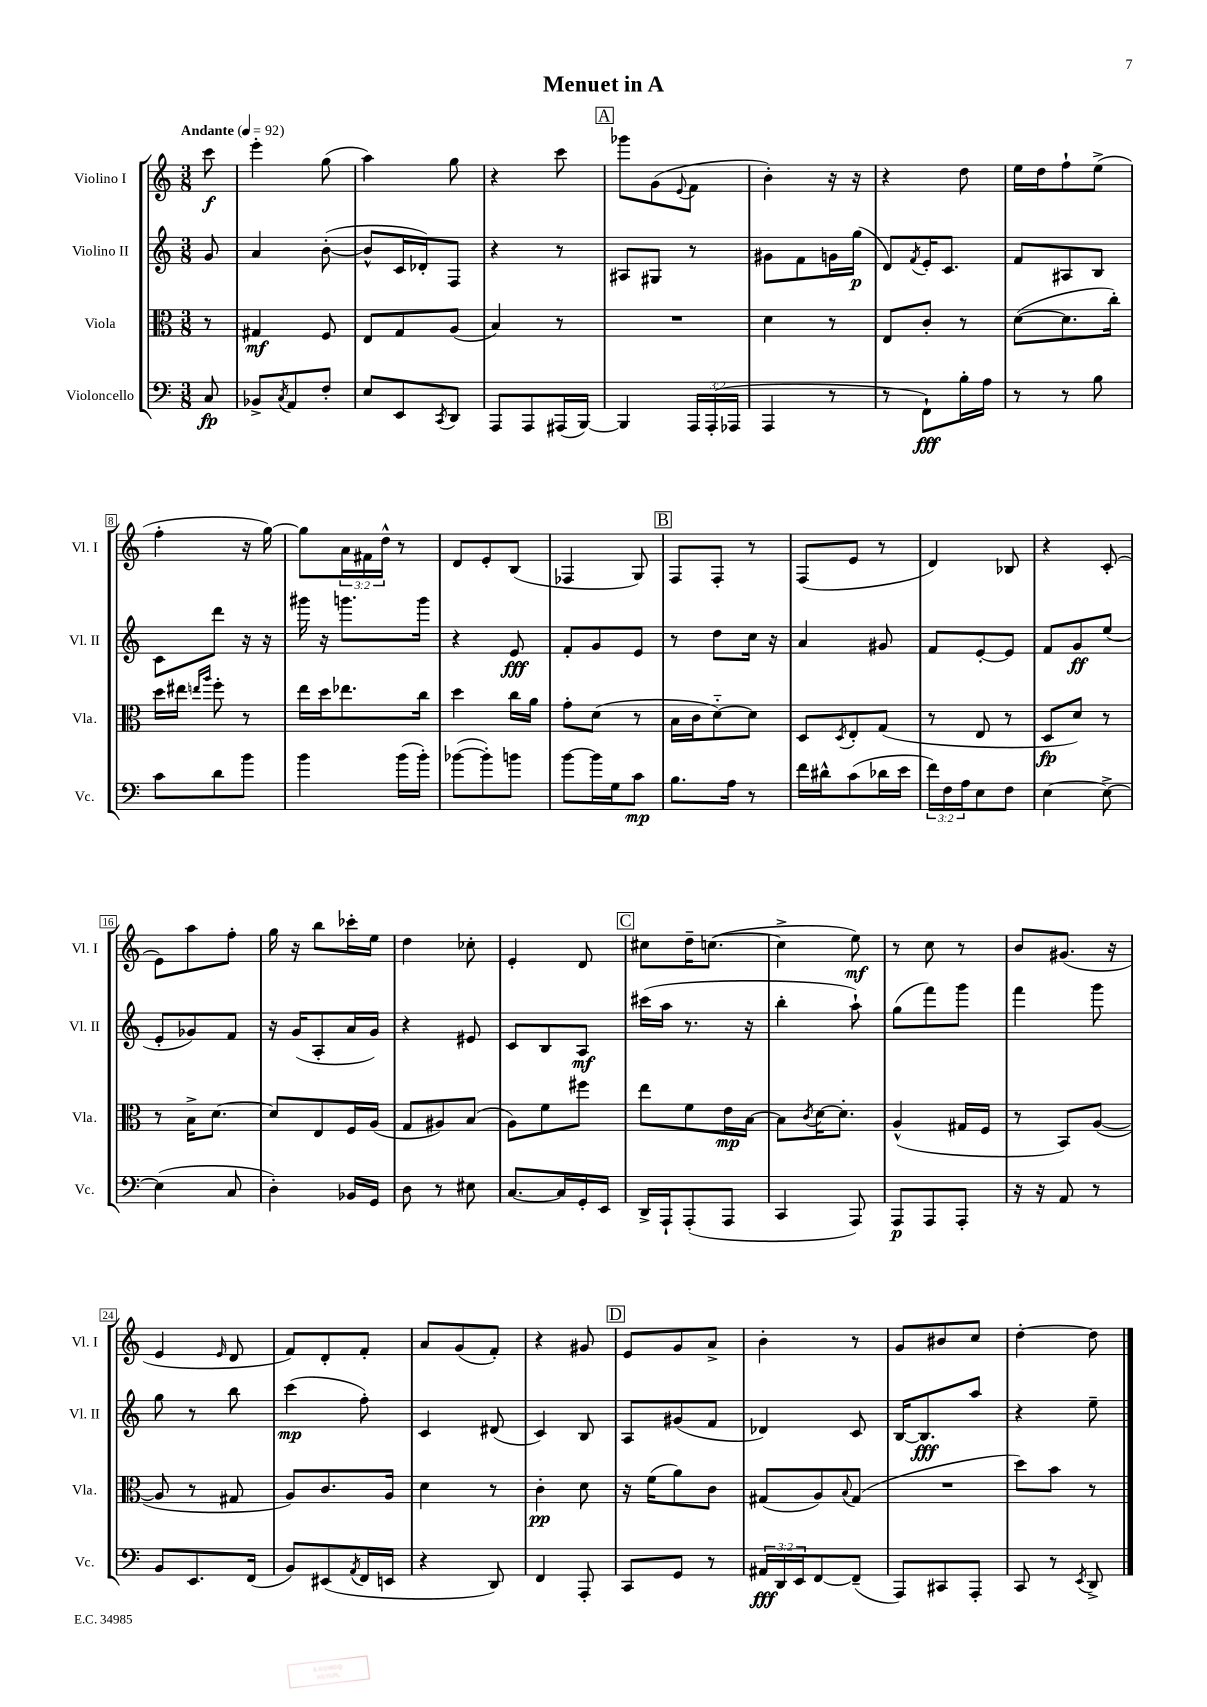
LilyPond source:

\header { title = "Menuet in A" }
<<
\new StaffGroup <<
\new Staff = "s0" \with { instrumentName = "Violino I" shortInstrumentName = "Vl. I" } {
    \clef treble \key c \major \numericTimeSignature \time 3/8 \override Staff.TupletNumber.text = #tuplet-number::calc-fraction-text \partial 8 \tempo "Andante" 4 = 92
    c'''8\f |
    e'''4-. g''8( |
    a''4) g''8 |
    r4 c'''8 |
    \mark \markup { \box "A" } ges'''8 g'8( \appoggiatura { e'8 } f'8 |
    b'4-.) r16 r16 |
    r4 d''8 |
    e''16 d''16 f''8-! e''8->( |
    f''4-. r16 g''16~) |
    g''8 \tuplet 3/2 { a'16 fis'16 d''16-^ } r8 |
    d'8 e'8-. b8( |
    fes4 g8) |
    \mark \markup { \box "B" } f8 f8-. r8 |
    f8( e'8 r8 |
    d'4) bes8 |
    r4 c'8-.( |
    e'8) a''8 f''8-. |
    g''16 r16 b''8 ces'''16-. e''16 |
    d''4 ces''8-. |
    e'4-. d'8 |
    \mark \markup { \box "C" } cis''8 d''16-- c''8.~( |
    c''4-> e''8\mf) |
    r8 c''8 r8 |
    b'8 gis'8.( r16 |
    e'4 \grace { e'16 } d'8 |
    f'8) d'8-. f'8-. |
    a'8 g'8( f'8-.) |
    r4 gis'8 |
    \mark \markup { \box "D" } e'8 g'8 a'8-> |
    b'4-. r8 |
    g'8 bis'8 c''8 |
    d''4~-. d''8 \bar "|." |
}
\new Staff = "s1" \with { instrumentName = "Violino II" shortInstrumentName = "Vl. II" } {
    \clef treble \key c \major \numericTimeSignature \time 3/8 \partial 8
    g'8 |
    a'4 b'8~-.( |
    b'8-^ c'16 des'16-.) f8 |
    r4 r8 |
    \mark \markup { \box "A" } ais8 gis8 r8 |
    gis'8 f'8 g'16 g''16\p( |
    d'8) \acciaccatura { f'8 } e'16-. c'8. |
    f'8 ais8 b8 |
    c'8 d'''8 r16 r16 |
    gis'''16 r16 g'''8. g'''16 |
    r4 e'8\fff |
    f'8-. g'8 e'8 |
    \mark \markup { \box "B" } r8 d''8 c''16 r16 |
    a'4 gis'8 |
    f'8 e'8~-. e'8 |
    f'8 g'8\ff e''8( |
    e'8-. ges'8) f'8 |
    r16 g'16( a8-. a'16 g'16) |
    r4 eis'8 |
    c'8 b8 a8\mf |
    \mark \markup { \box "C" } cis'''16( a''16 r8. r16 |
    b''4-. a''8-!) |
    g''8( f'''8) g'''8 |
    f'''4 g'''8 |
    g''8 r8 b''8 |
    c'''4\mp( f''8-.) |
    c'4 dis'8( |
    c'4) b8 |
    \mark \markup { \box "D" } a8 gis'8( f'8 |
    des'4) c'8 |
    b16~ b8.\fff a''8 |
    r4 e''8-- \bar "|." |
}
\new Staff = "s2" \with { instrumentName = "Viola" shortInstrumentName = "Vla." } {
    \clef alto \key c \major \numericTimeSignature \time 3/8 \partial 8
    r8 |
    gis4\mf f8 |
    e8 g8 a8( |
    b4) r8 |
    \mark \markup { \box "A" } R4. |
    d'4 r8 |
    e8 c'8-. r8 |
    d'8~( d'8. c''16-.) |
    d''16 eis''16 \grace { e''16 a''16 } f''8-. r8 |
    e''16 d''16 ees''8. c''16 |
    d''4 c''16 a'16 |
    g'8-. d'8( r8 |
    \mark \markup { \box "B" } b16 c'16 d'8~-_) d'8 |
    d8 \acciaccatura { d8 } e8-. g8( |
    r8 e8 r8 |
    d8\fp d'8) r8 |
    r8 b16-> d'8.~ |
    d'8 e8 f16 a16( |
    g8 ais8) b8( |
    a8) f'8 fis''8 |
    \mark \markup { \box "C" } e''8 f'8 e'16\mp b16~ |
    b8 \acciaccatura { c'8 } d'16~ d'8.-. |
    a4-^( gis16 f16 |
    r8 b,8) a8~( |
    a8 r8 gis8 |
    a8) c'8. a16 |
    d'4 r8 |
    c'4-.\pp d'8 |
    \mark \markup { \box "D" } r16 f'16( a'8) c'8 |
    gis8( a8) \appoggiatura { b8 } gis8( |
    R4. |
    d''8) b'8 r8 \bar "|." |
}
\new Staff = "s3" \with { instrumentName = "Violoncello" shortInstrumentName = "Vc." } {
    \clef bass \key c \major \numericTimeSignature \time 3/8 \override Staff.TupletNumber.text = #tuplet-number::calc-fraction-text \partial 8
    c8\fp |
    bes,8-> \acciaccatura { c8 } a,8 f8-. |
    e8 e,8 \acciaccatura { c,8 } d,8 |
    a,,8 a,,8 ais,,16( b,,16~) |
    \mark \markup { \box "A" } b,,4 \tuplet 3/2 { a,,16 a,,16-.( aes,,16 } |
    a,,4 r8 |
    r8 f,8-!\fff) b16-. a16 |
    r8 r8 b8 |
    c'8 d'8 b'8 |
    b'4 b'16( b'16-.) |
    bes'8~( bes'8-.) b'8 |
    b'8~ b'16 g16 c'8\mp |
    \mark \markup { \box "B" } b8. a16 r8 |
    f'16 dis'16-^ c'8( des'16 e'16 |
    \tuplet 3/2 { f'16) f16 a16 } e8 f8 |
    e4~ e8~-> |
    e4( c8 |
    d4-.) bes,16 g,16 |
    d8 r8 eis8 |
    c8.~ c16 g,16-. e,16 |
    \mark \markup { \box "C" } d,16-> a,,16-! a,,8-.( a,,8 |
    c,4 a,,8) |
    a,,8\p a,,8 a,,8-. |
    r16 r16 a,8 r8 |
    b,8 e,8. f,16( |
    b,8) eis,8( \acciaccatura { a,8 } f,16 e,16 |
    r4 d,8) |
    f,4 a,,8-. |
    \mark \markup { \box "D" } c,8 g,8 r8 |
    \tuplet 3/2 { ais,16\fff d,16 e,16 } f,8~ f,8--( |
    a,,8) cis,8 a,,8-. |
    c,8 r8 \acciaccatura { e,8 } d,8-> \bar "|." |
}
>>
>>
\layout { \context { \Score \override BarNumber.stencil = #(make-stencil-boxer 0.1 0.3 ly:text-interface::print) } }
